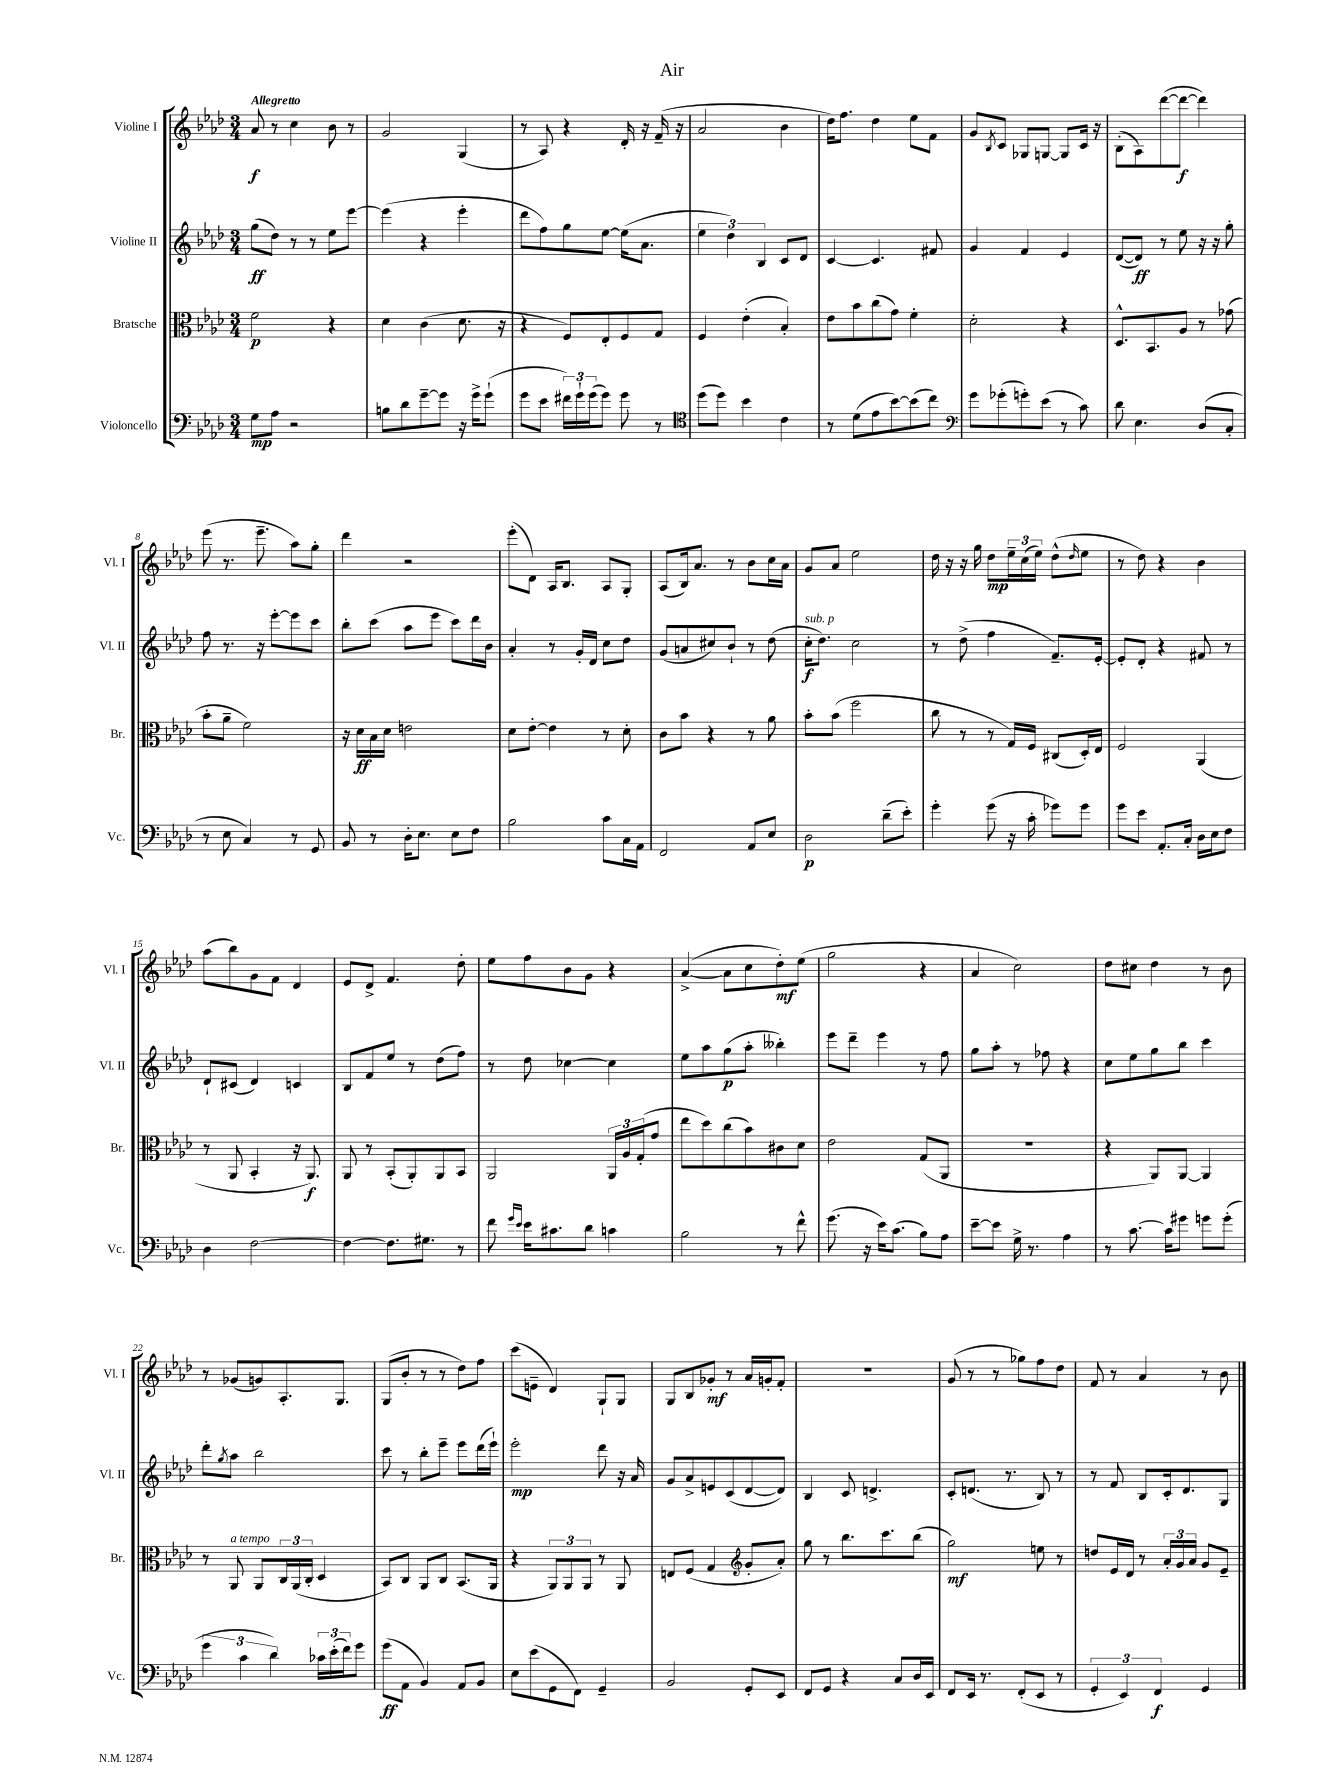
\header { title = "Air" }
<<
\new StaffGroup <<
\new Staff = "s0" \with { instrumentName = "Violine I" shortInstrumentName = "Vl. I" } {
    \clef treble \key aes \major \numericTimeSignature \time 3/4 \tempo "Allegretto"
    aes'8\f r8 c''4 bes'8 r8 |
    g'2 g4( |
    r8 aes8) r4 des'16-. r16 f'16--( r16 |
    aes'2 bes'4 |
    des''16) f''8. des''4 ees''8 f'8 |
    g'8 \acciaccatura { bes8 } c'8 ges8 g8~ g8 c'16 r16 |
    bes8-.( aes8) des'''8~( des'''8~\f des'''4) |
    ees'''8( r8. ees'''8.-- aes''8) g''8-. |
    des'''4 r2 |
    ees'''8-.( des'8) aes16 bes8. aes8 g8-. |
    aes8( bes16) aes'8. r8 bes'8 c''16 aes'16 |
    g'8 aes'8 ees''2 |
    des''16 r16 r16 g''16 des''8\mp \tuplet 3/2 { ees''16-- c''16( ees''16) } des''8-^( \grace { des''16 } ees''8 |
    r8 des''8) r4 bes'4 |
    aes''8( bes''8) g'8 f'8 des'4 |
    ees'8 des'8-> f'4. des''8-. |
    ees''8 f''8 bes'8 g'8 r4 |
    aes'4~->( aes'8 c''8 des''8-.\mf) ees''8( |
    g''2 r4 |
    aes'4 c''2) |
    des''8 cis''8 des''4 r8 bes'8 |
    r8 ges'8( g'8) aes8.-. g8. |
    g8( bes'8-. r8 r8 des''8) f''8 |
    c'''8( e'8-- des'4) g8-! g8 |
    g8 bes8 ges'8-.\mf r8 aes'16 g'16-. f'8-. |
    R2. |
    g'8( r8 r8 ges''8) f''8 des''8 |
    f'8 r8 aes'4 r8 bes'8 \bar "|." |
}
\new Staff = "s1" \with { instrumentName = "Violine II" shortInstrumentName = "Vl. II" } {
    \clef treble \key aes \major \numericTimeSignature \time 3/4
    g''8\ff( des''8) r8 r8 ees''8 ees'''8~ |
    ees'''4( r4 ees'''4-. |
    des'''8 f''8) g''8 ees''8~ ees''16( aes'8. |
    \tuplet 3/2 { ees''4 des''4) bes4 } c'8 des'8 |
    c'4~ c'4. fis'8 |
    g'4 f'4 ees'4 |
    des'8~( des'8\ff) r8 ees''8 r16 r16 g''8-. |
    f''8 r8. r16 ees'''8~-. ees'''8 c'''8 |
    bes''8-. c'''8( aes''8 ees'''8 c'''8) des'''16 bes'16 |
    aes'4-. r8 g'16-. des'16 c''8 des''8 |
    g'8( a'8 cis''8) bes'8-! r8 des''8( |
    c''16-.\f^\markup { \italic "sub. p" } des''8.) c''2 |
    r8 des''8->( f''4 f'8.--) ees'16~-. |
    ees'8-. des'8-. r4 fis'8 r8 |
    des'8-! cis'8( des'4) c'4 |
    bes8 f'8 ees''8 r8 des''8( f''8) |
    r8 des''8 ces''4~ ces''4 |
    ees''8 aes''8 g''8\p( aes''8-. beses''4-.) |
    ees'''8 des'''8-- ees'''4 r8 f''8 |
    g''8 aes''8-. r8 fes''8 r4 |
    c''8 ees''8 g''8 bes''8 c'''4 |
    des'''8-. \acciaccatura { g''8 } aes''8 bes''2 |
    c'''8 r8 bes''8-. ees'''8-- ees'''8 des'''16( ees'''16-!) |
    ees'''2-.\mp des'''8 r16 aes'16 |
    g'8 aes'8-> e'8 c'8( des'8~ des'8) |
    bes4 c'8 d'4.-> |
    c'8-. d'8.( r8. bes8) r8 |
    r8 f'8 bes8 c'16-. des'8. g8 \bar "|." |
}
\new Staff = "s2" \with { instrumentName = "Bratsche" shortInstrumentName = "Br." } {
    \clef alto \key aes \major \numericTimeSignature \time 3/4
    f'2\p r4 |
    des'4 c'4( des'8. r16 |
    r4 f8) ees8-. f8 g8 |
    f4 ees'4-.( bes4-.) |
    ees'8 bes'8 c''8( g'8) f'4-. |
    des'2-. r4 |
    des8.-^ bes,8. aes8 r8 ges'8( |
    bes'8-. aes'8-- f'2) |
    r16 des'16\ff bes16 des'16 e'2 |
    des'8 ees'8~-. ees'4 r8 des'8-. |
    c'8 bes'8 r4 r8 aes'8 |
    bes'8-. bes'8( f''2 |
    c''8 r8 r8 g16) f16 cis8( des16-.) ees16 |
    f2 aes,4( |
    r8 aes,8 bes,4-. r16 aes,8.\f) |
    aes,8 r8 bes,8-.( aes,8-.) aes,8 bes,8 |
    aes,2 \tuplet 3/2 { aes,16 aes16 g16-.( } g'8 |
    ees''8 des''8) c''8( bes'8) cis'8 des'8 |
    ees'2 g8( aes,8 |
    R2. |
    r4 aes,8) aes,8~ aes,4 |
    r8 aes,8^\markup { \italic "a tempo" } aes,8 \tuplet 3/2 { c16 aes,16( c16-. } des4 |
    bes,8) c8 aes,8 c8 bes,8.( aes,16 |
    r4 \tuplet 3/2 { aes,8) aes,8 aes,8 } r8 aes,8 |
    e8 f8( g4 \clef treble g'8-. aes'8-.) |
    g''8 r8 bes''8. c'''8. bes''8( |
    g''2\mf) e''8 r8 |
    d''8 ees'16 des'16 r8 \tuplet 3/2 { aes'16-. g'16 aes'16 } g'8 ees'8-- \bar "|." |
}
\new Staff = "s3" \with { instrumentName = "Violoncello" shortInstrumentName = "Vc." } {
    \clef bass \key aes \major \numericTimeSignature \time 3/4
    g8\mp aes8 r2 |
    b8 des'8 g'8~-- g'8 r16 g'16-> g'8-!( |
    g'8 ees'8 \tuplet 3/2 { fis'16) g'16-! g'16( } g'8) g'8 r8 |
    \clef tenor des''8( des''8) bes'4 c'4 |
    r8 des'8( ees'8 bes'8~) bes'8( c''8) |
    \clef bass g'8 ges'8-.( g'8-.) ees'8( r8 c'8) |
    des'8 ees4. des8( c8-. |
    r8 ees8 c4) r8 g,8 |
    bes,8 r8 des16-. ees8. ees8 f8 |
    bes2 c'8 c16 aes,16 |
    f,2 aes,8 ees8 |
    des2\p des'8--( ees'8-.) |
    g'4-. g'8( r16 c'16-. ges'8) ges'8 |
    g'8 ees'8 aes,8.-. c16-. des16 ees16 f8 |
    des4 f2~ |
    f4~ f8. gis8. r8 |
    f'8 \grace { g'16 ees'16 } ees'16 cis'8. des'8 c'4 |
    bes2 r8 f'8-^ |
    g'8.( r16 ees'16) c'8.( bes8) aes8 |
    ees'8~-- ees'8 g16-> r8. aes4 |
    r8 c'8.~ c'16 gis'8 g'8 g'8-.( |
    \tuplet 3/2 { g'4 c'4 des'4) } \tuplet 3/2 { ces'16 ees'16-.( f'16) } g'8 |
    g'8\ff( aes,8 bes,4) aes,8 bes,8 |
    ees8 ees'8( g,8 f,8) g,4-- |
    bes,2 g,8-. ees,8 |
    f,8 g,8 r4 c8 des16 ees,16 |
    f,8 ees,16 r8. f,8-.( ees,8 r8 |
    \tuplet 3/2 { g,4-. ees,4) f,4\f } g,4 \bar "|." |
}
>>
>>
